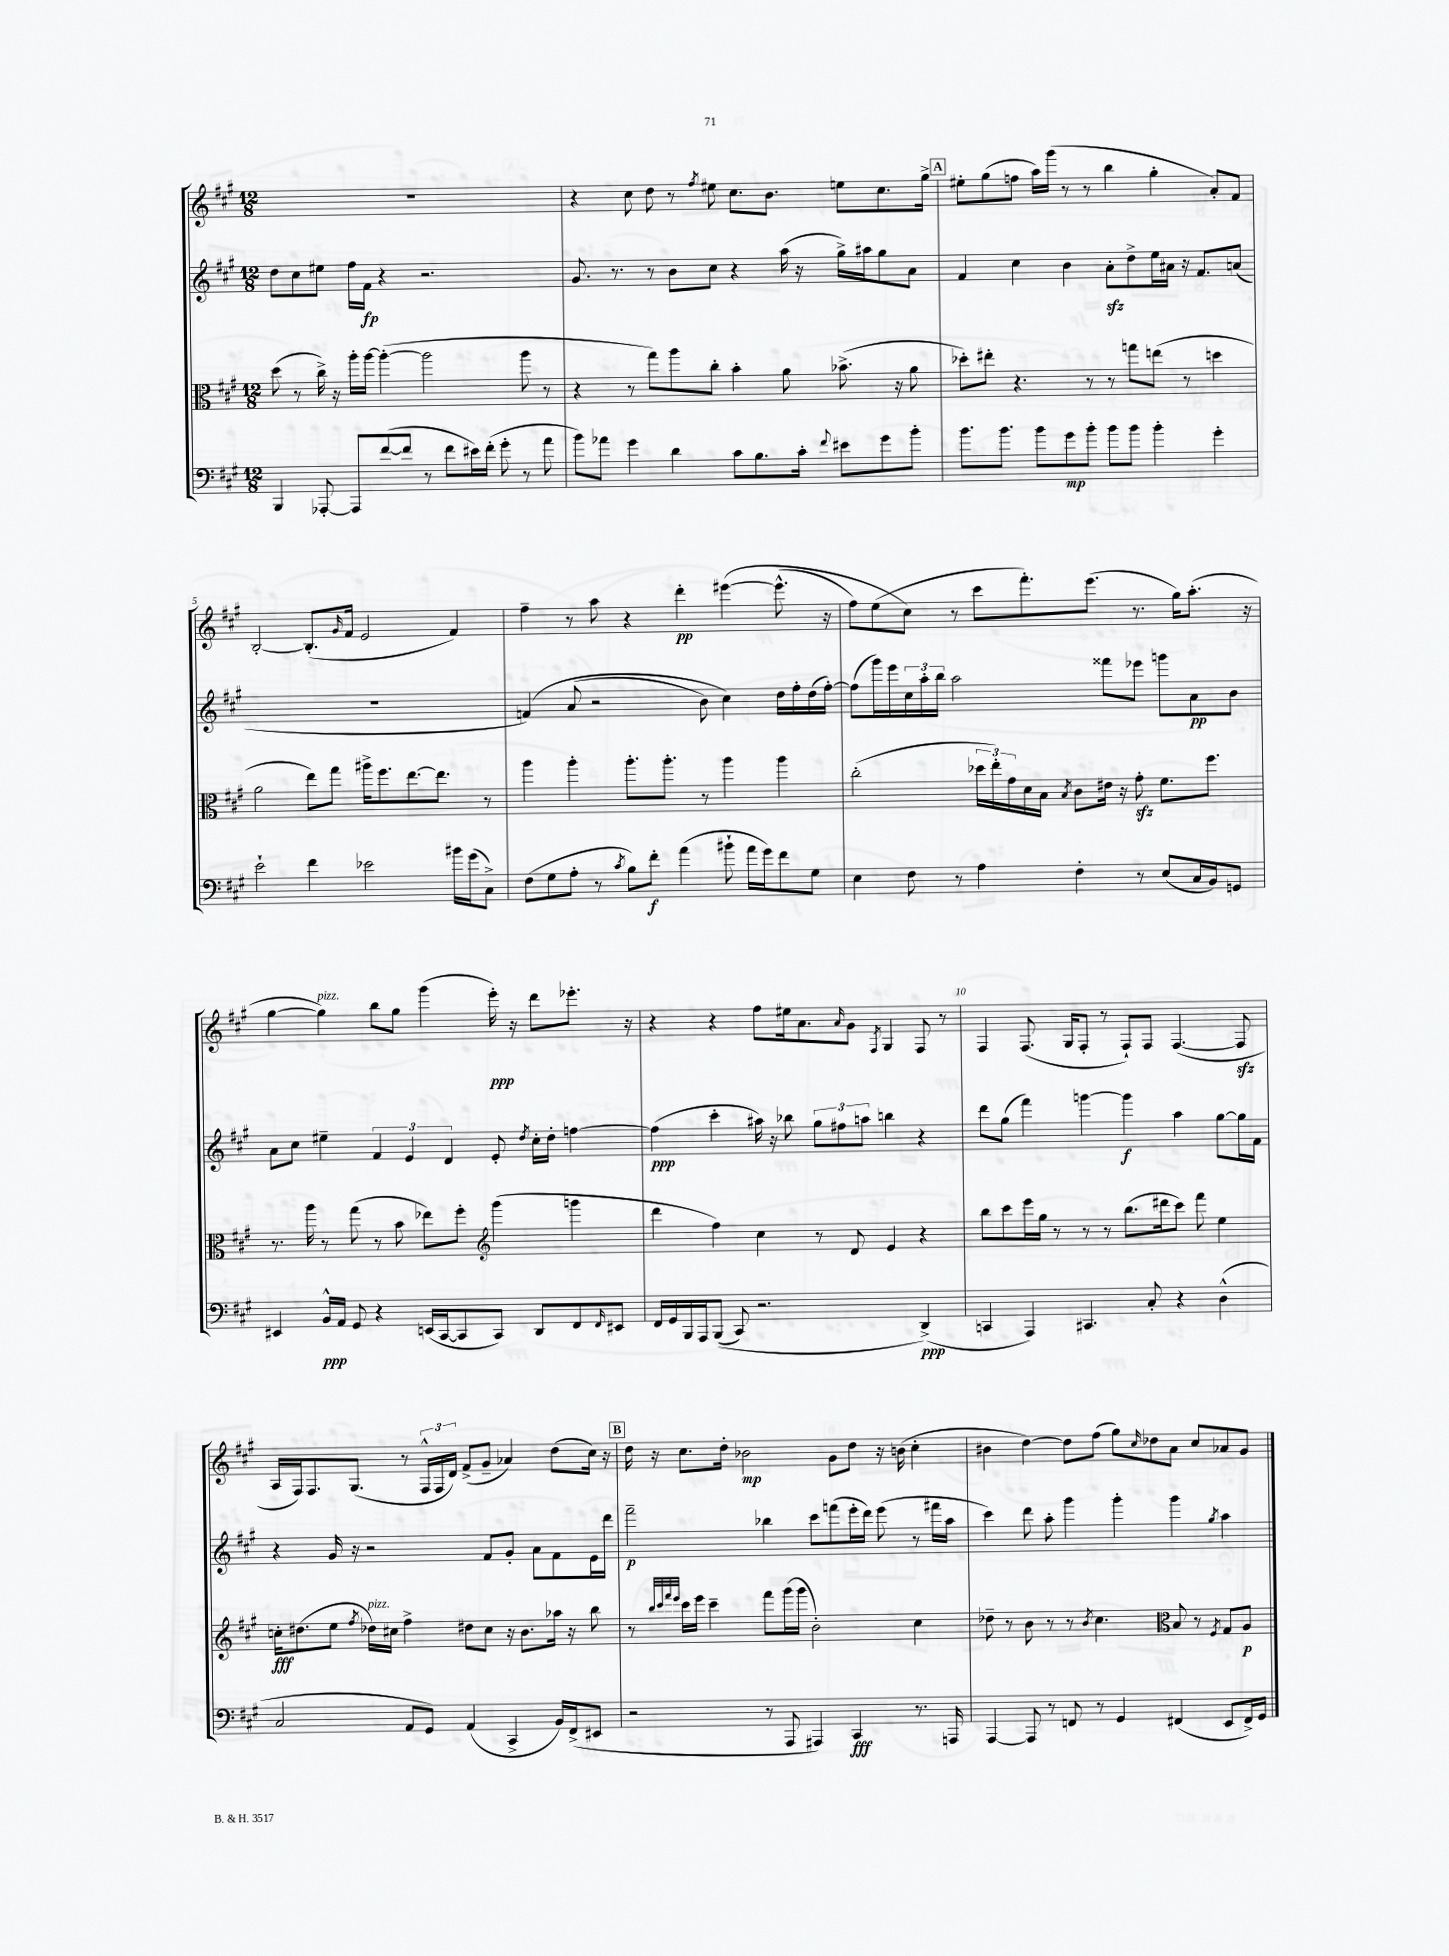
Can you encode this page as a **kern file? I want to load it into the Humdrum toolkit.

**kern	**kern	**kern	**kern
*staff4	*staff3	*staff2	*staff1
*clefF4	*clefC3	*clefG2	*clefG2
*k[f#c#g#]	*k[f#c#g#]	*k[f#c#g#]	*k[f#c#g#]
*M12/8	*M12/8	*M12/8	*M12/8
4BBB	(8dd	8dd	1.r
.	8r	8cc#	.
[8AAA-'	16cc#^)	8ee#	.
.	16r	.	.
8AAA-]	16aa'	16ff#	.
.	[16aa	16f#	.
([8f#	(4aa'_	4r	.
8f#]	.	.	.
8r	2aa]	2.r	.
8f#	.	.	.
16e#)	.	.	.
(16f#'	.	.	.
8g#'	.	.	.
8r	8aa	.	.
8a	8r	.	.
=	=	=	=
8b)	4r	8.g#	4r
8a-	.	.	.
.	.	8.r	.
4g#	8r	.	8cc#
.	8gg#)	8r	8dd
4d	8aa	8b	8r
.	.	.	8qff#
.	8cc#'	8cc#	8ee#
8c#	4b'	4r	8.cc#
8.B	.	.	.
.	.	.	8.b
.	8a	(16aa	.
16c#'	.	16r	.
8qqf#	.	.	.
8e#	(8.b-^	16gg#^)	8ee
.	.	16aa#	.
8g#	.	8gg#	8.cc#
.	16r	.	.
8b'	8a	8a	.
.	.	.	16gg#^
=	=	=	=
8.b	8dd-')	4f#	8ee#'
.	8ee#'	.	(8gg#
8.b	.	.	.
.	4.r	4cc#	8ff
8b	.	.	16aa)
.	.	.	(16ggg#
8g#	.	4b	8r
8b'	8r	.	8r
8b	8r	8a'	4bb
8b	8gg	8dd^	.
4b'	(8ee	16ee	4gg#'
.	.	16a#	.
.	8r	16r	.
.	.	8.f#	.
4g#'	4dd	.	8a')
.	.	(8a	8f#
=	=	=	=
2e`	2a	1.r	[2B'
4f#	8ee)	.	(8.B']
.	8gg#	.	.
.	.	.	16qqg#
.	.	.	16f#
2e-	16aa#^	.	2e
.	8.ff#	.	.
.	[8.ee	.	.
.	8.ee]	.	.
16b#	.	.	4f#)
(16g#	.	.	.
8C#^)	8r	.	.
=	=	=	=
(8F#	4aa	&(4f)	4ff#~
8G#	.	.	.
8A'	4aa'	(8a	8r
8r	.	2r	8aa
8qc#	.	.	.
8B)	8.aa'	.	4r
8f#'	.	.	.
.	8.aa'	.	.
(4a	.	.	4ddd'
.	8r	8b)	.
8b#`	4aa	4cc#&)	&([4eee#
16a	.	.	.
16g#)	.	.	.
8f#	4aa	16dd	(8.eee#^^]
.	.	16ff#'	.
8G#	.	(16dd	.
.	.	[16ff#')	16r
=	=	=	=
4E	(2cc#'	(8ff#]	8ff#)
.	.	16ggg#)	(8ee
.	.	16eee	.
8F#	.	24cc#	8cc#&)
.	.	24aa'	.
.	.	24bb	.
8r	.	2aa	8r
4A	24dd-	.	8ccc#
.	24ee')	.	.
.	24g#	.	.
.	16d	.	8.fff#')
.	16B	.	.
.	8qB	.	.
4F#'	8c#	.	.
.	.	.	(8.eee
.	16e#	8fff##	.
.	16r	.	.
8r	8g#'	8eee-	8.r
(8E	8.f#	8ggg	.
.	.	.	16gg#)
16C#	.	8a	(8.aa'
16BB)	8.ff#	.	.
8GG	.	8b	.
.	.	.	16r
=	=	=	=
4EE#	8.r	8a	[4gg#
.	.	8cc#	.
.	16aa	.	.
16BB^^	8r	4ee#~	4gg#])
16AA	.	.	.
8GG#	(8gg#	.	.
4r	8r	6f#	8bb
.	8b	.	8gg#
.	.	6e	.
(16EE	8ee-)	.	(4ggg#
[16CC#	.	.	.
.	.	6d	.
8CC#]	8ff#'	.	.
*	*clefG2	*	*
8CC#)	(4ggg#	8e'	16eee')
.	.	.	16r
.	.	8qdd	.
8DD	.	16cc#'	8ddd
.	.	16dd'	.
8FF#	4ggg	[4ff	8.eee-'
16qqFF#	.	.	.
8EE#	.	.	.
.	.	.	16r
=	=	=	=
16FF#	4ddd	(4ff]	4r
16GG#	.	.	.
16BBB	.	.	.
16AAA	.	.	.
&((8BBB	4ff#)	4ccc#'	4r
8CC#)	.	.	.
2.r	4cc#	16aa#)	8ff#
.	.	16r	.
.	.	8bb-	16ee#
.	.	.	8.a
.	8r	12gg#	.
.	.	12ff#	.
.	.	.	16qqa
.	8d	.	8g#
.	.	12aa	.
.	.	.	8qF#
.	4e	4bb	4G#
(4DD^&)	4r	4r	8F#
.	.	.	8r
=	=	=	=
4CC	8bb	8ddd	4F#
.	8ccc#	(8gg#	.
4AAA)	16eee	4fff#)	(8.F#
.	16gg#	.	.
.	8r	.	.
.	.	.	16G#
4.CC#	8r	[4ggg	8F#'
.	8r	.	8r
.	(8.bb	4ggg]	8F#`)
8C#'	.	.	8F#
.	16ddd#	.	.
4r	8ccc#)	4aa	([4.F#
.	8fff#	.	.
(4D^^	4ee	[8gg#	.
.	.	16gg#]	8F#]
.	.	16f#	.
=	=	=	=
2C#	16cc'	4r	16A
.	(8.dd#	.	16F#)
.	.	.	8.F#
.	8ee	16g#	.
.	.	16r	(8.G#
.	8qff#	.	.
.	16dd-)	2r	.
.	16cc#	.	.
8AA	4ff#^	.	8r
8GG#)	.	.	24F#^^
.	.	.	24F#
.	.	.	24d)
(4AA	8dd#	.	(8f#^
.	8cc#	8f#	8g#~
4CC#^	16r	8g#'	4a-)
.	8.b	.	.
.	.	8a	.
16BB)	16aa-	8f#	(8dd
(16FF#^	16r	.	.
8EE#	8bb	16e	16cc#)
.	.	16ddd	16r
=	=	=	=
2r	8r	2fff#~	16dd
.	.	.	16r
.	32qqbb	.	.
.	32qqccc#	.	.
.	32qqfff#	.	.
.	32qqeee	.	.
.	16ccc#	.	8.cc#
.	16eee	.	.
.	4ccc#~	.	.
.	.	.	16dd'
.	.	.	2b-
8r	8fff#	4bb-	.
8AAA	(16ggg#	.	.
.	16ggg#	.	.
4AAA#)	2b')	8ccc#	.
.	.	(8fff	8g#
4CC#	.	16eee'	8dd
.	.	16ddd)	.
.	.	(8eee	16r
.	.	.	(16b
8.r	4cc#	8r	4cc#'
.	.	16fff#	.
16AAA	.	16aa	.
=	=	=	=
[4AAA	8dd-~	4ccc#)	4b#
.	8r	.	.
8AAA]	8b	8ddd	[4dd)
8r	8r	8aa'	.
8FF	8r	4ggg#	8dd]
.	8qb	.	.
8r	4.cc#	.	(8ff#
4GG#	.	4ggg#'	8gg#)
.	.	.	16qqcc#
.	.	.	8dd-
*	*clefC3	*	*
(4FF#	8B	4ggg#	8a
.	8r	.	8cc#
.	8qF#	8qgg#	.
8EE	8G#	4aa	8a-
16FF#^)	8A	.	8g#
16GG#	.	.	.
==	==	==	==
*-	*-	*-	*-
